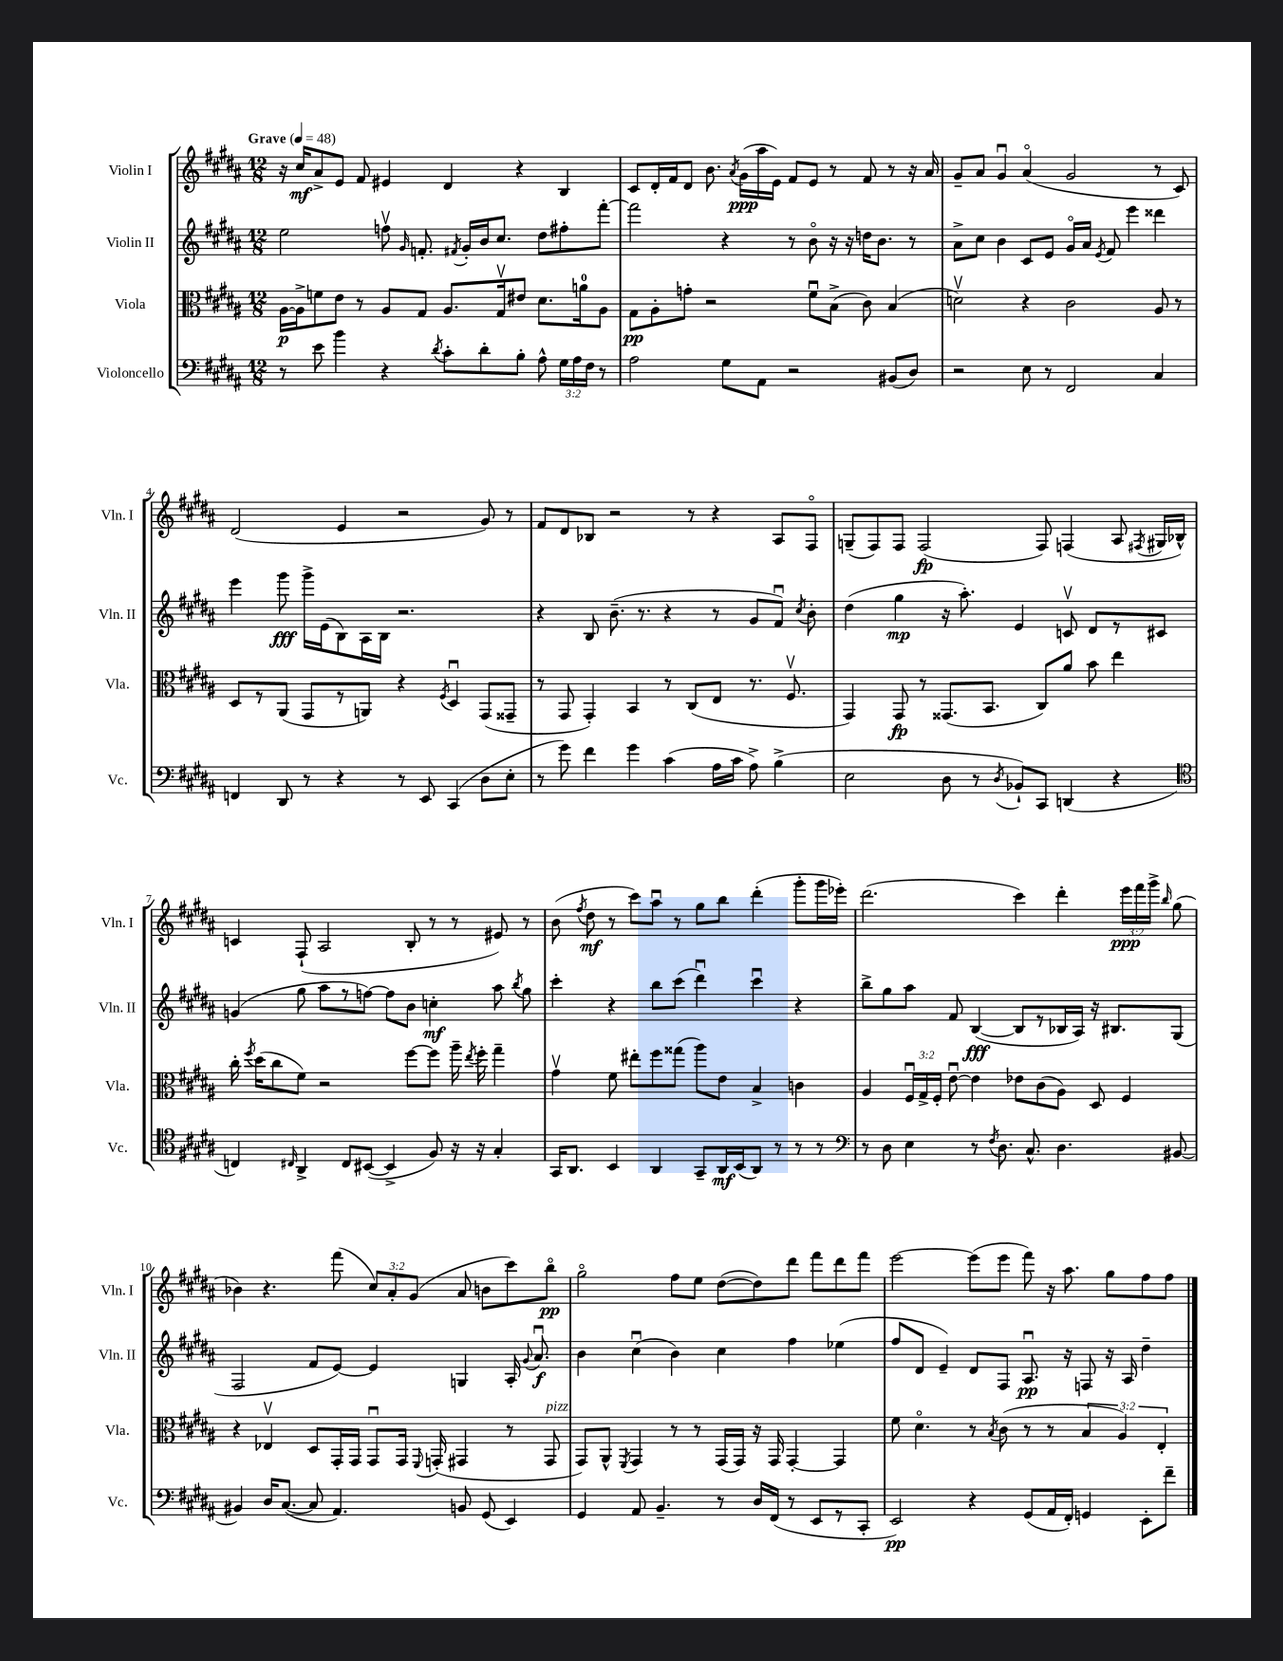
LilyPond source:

<<
\new StaffGroup <<
\new Staff = "s0" \with { instrumentName = "Violin I" shortInstrumentName = "Vln. I" } {
    \clef treble \key b \major \numericTimeSignature \time 12/8 \override Staff.TupletNumber.text = #tuplet-number::calc-fraction-text \tempo "Grave" 4 = 48
    \autoBeamOff r16 cis''16[\mf ais'8-> e'8] fis'8 eis'4 dis'4 r4 b4 |
    cis'8[ dis'16-. fis'16 dis'8] b'8. \acciaccatura { ais'8 } gis'16[\ppp( ais''16 e'16]) fis'8[ e'8] r8 fis'8 r8 r16 ais'16 |
    gis'8[-- ais'8] gis'4\downbow ais'4\flageolet( gis'2 r8 cis'8) |
    dis'2( e'4 r2 gis'8) r8 |
    fis'8[ dis'8 bes8] r2 r8 r4 ais8[ fis8]\flageolet |
    g8[--( fis8) fis8] fis2\fp( fis8) f4( ais8 \acciaccatura { fis8 } gis16[ bes16]-^) |
    c'4 fis8-!( ais2 b8-. r8 r8 eis'8) r8 |
    b'8( \acciaccatura { fis''8 } dis''8\mf r8 cis'''8[) ais''8]\downbow r8 gis''8[ b''8] dis'''4-.( gis'''8[-. gis'''16 ees'''16]-.) |
    dis'''2.( cis'''4) dis'''4-. \tuplet 3/2 { e'''16[\ppp fis'''16 gis'''16]-> } \grace { b''16 } gis''8( |
    bes'4) r4. fis'''8( \tuplet 3/2 { cis''8[) ais'8-. gis'8]( } ais'8 b'8[ cis'''8) b''8]\flageolet\pp |
    gis''2\flageolet fis''8[ e''8] dis''8[~( dis''8) dis'''8] fis'''8[ dis'''8 fis'''8] |
    e'''2~ e'''8[( e'''8] fis'''8) r16 ais''8. gis''8[ fis''8 fis''8] \bar "|." |
}
\new Staff = "s1" \with { instrumentName = "Violin II" shortInstrumentName = "Vln. II" } {
    \clef treble \key b \major \numericTimeSignature \time 12/8
    \autoBeamOff e''2 f''8\upbow \grace { gis'16 } f'8.-. \acciaccatura { fis'8 } gis'16[-. b'16 cis''8.] dis''8[ fis''8-. fis'''8]~-. |
    fis'''2 r4 r8 b'8\flageolet r16 r16 d''16[ b'8.] r8 |
    ais'8[-> cis''8] b'4 cis'8[ e'8] gis'16[\flageolet ais'16] \acciaccatura { e'8 } fis'8 e'''4 disis'''4 |
    e'''4 gis'''8\fff gis'''16[-> e'16( b8) ais16 b16] r2. |
    r4 b8 b'8.--( r8. r4 r8 gis'8[ fis'8]\downbow) \acciaccatura { cis''8 } b'8-. |
    dis''4( gis''4\mp r16 ais''8.-.) e'4 c'8\upbow dis'8[ r8 cis'8] |
    g'4( gis''8 ais''8[ r8 f''8]~) f''8[ b'8] c''4-.\mf ais''8 \acciaccatura { b''8 } gis''8 |
    cis'''4-. r4 b''8[ cis'''8]( dis'''4\downbow) cis'''4\downbow r4 |
    b''8[-> gis''8 ais''8] fis'8 b4~\fff( b8[ r8 bes16 ais16]) r16 bis8.[ gis8]( |
    fis2 fis'8[ e'8]~) e'4 g4 ais16-. \appoggiatura { gis'8 } ais'8.\downbow\f |
    b'4 cis''4\downbow( b'4) cis''4 fis''4 ees''4( |
    fis''8[ dis'8] e'4--) dis'8[ fis8] ais8.\downbow\pp r16 f8 r16 ais16 dis''4-- \bar "|." |
}
\new Staff = "s2" \with { instrumentName = "Viola" shortInstrumentName = "Vla." } {
    \clef alto \key b \major \numericTimeSignature \time 12/8 \override Staff.TupletNumber.text = #tuplet-number::calc-fraction-text
    \autoBeamOff ais16[~\p ais16-> f'8 e'8] r8 ais8[ gis8] ais8.[ gis16\upbow eis'8] dis'8.[ a'16-0 ais8] |
    gis8[\pp ais8-. g'8]-. r2 fis'8[\downbow b8]->( cis'8) b4( |
    d'2\upbow) r4 cis'2 ais8 r8 |
    dis8[ r8 ais,8]( gis,8[ r8 a,8]) r4 \acciaccatura { fis8 } dis4\downbow gis,8[( gisis,8]-- |
    r8 gis,8 gis,4-.) b,4 r8 cis8[( e8] r8. fis8.\upbow |
    gis,4) gis,8\fp r8 gisis,8.[( b,8.] cis8[) ais'8] b'8 e''4 |
    cis''16-. \acciaccatura { fis''8 } dis''16[( cis''8 fis'8]) r2 fis''8[~ fis''8] ais''16-- \acciaccatura { e''8 } fis''16-. gis''4-- |
    gis'4\upbow fis'8 eis''8[-. fis''8 gisis''8]( ais''8[) e'8] b4-> c'4 |
    ais4 \tuplet 3/2 { fis16[\downbow gis16-> fis16]-. } e'8~\downbow e'4 ees'8[ cis'8( ais8]) dis8 fis4 |
    r4 ees4\upbow dis8[ gis,16-. gis,16] gis,8[\downbow gis,16] \appoggiatura { fis,8 } g,16-.( gis,4 r8 gis,8^\markup { \italic "pizz." } |
    gis,8[) ais,8]-^ \acciaccatura { fis,8 } gis,4 r8 r8 gis,16[( gis,16]) r16 gis,16 gis,4~-. gis,4 |
    fis'8 dis'4.\flageolet r8 \acciaccatura { b8 } cis'8( r8 r8 \tuplet 3/2 { b4 ais4) e4-. } \bar "|." |
}
\new Staff = "s3" \with { instrumentName = "Violoncello" shortInstrumentName = "Vc." } {
    \clef bass \key b \major \numericTimeSignature \time 12/8 \override Staff.TupletNumber.text = #tuplet-number::calc-fraction-text
    \autoBeamOff r8 e'8 b'4 r4 \acciaccatura { dis'8 } cis'8[-. dis'8-. b8]-. ais8-^ \tuplet 3/2 { gis16[ ais16 fis16] } r8 |
    ais2 gis8[ ais,8] r2 bis,8[( dis8]) |
    r2 e8 r8 fis,2 cis4 |
    f,4 dis,8 r8 r4 r8 e,8 cis,4( dis8[ e8]-. |
    r8 gis'8) fis'4 gis'4 cis'4( ais16[ cis'16] ais8->) b4->( |
    e2 dis8 r8 \acciaccatura { dis8 } bes,8[-!) cis,8] d,4( r4 |
    \clef tenor c4) \grace { cis16 } ais,4-> cis8[ bis,8]~( bis,4-> fis8) r16 r16 gis4-. |
    gis,16[ ais,8.] b,4 ais,4 gis,8[-- ais,16\mf b,16( ais,8]) r8 r8 r8 |
    \clef bass r8 dis8 e4 r8 \acciaccatura { fis8 } dis8. cis8.-^ dis4. bis,8~ |
    bis,4 dis16[ cis8.]~( cis8 ais,4.) b,8 gis,8( e,4) |
    gis,4 ais,8 b,4.-- r8 dis16[ fis,16]( r8 e,8[ r8 cis,8]-. |
    e,2\pp) r4 gis,8[( ais,16 fis,16]-.) g,4 e,8[-. fis'8]-- \bar "|." |
}
>>
>>
